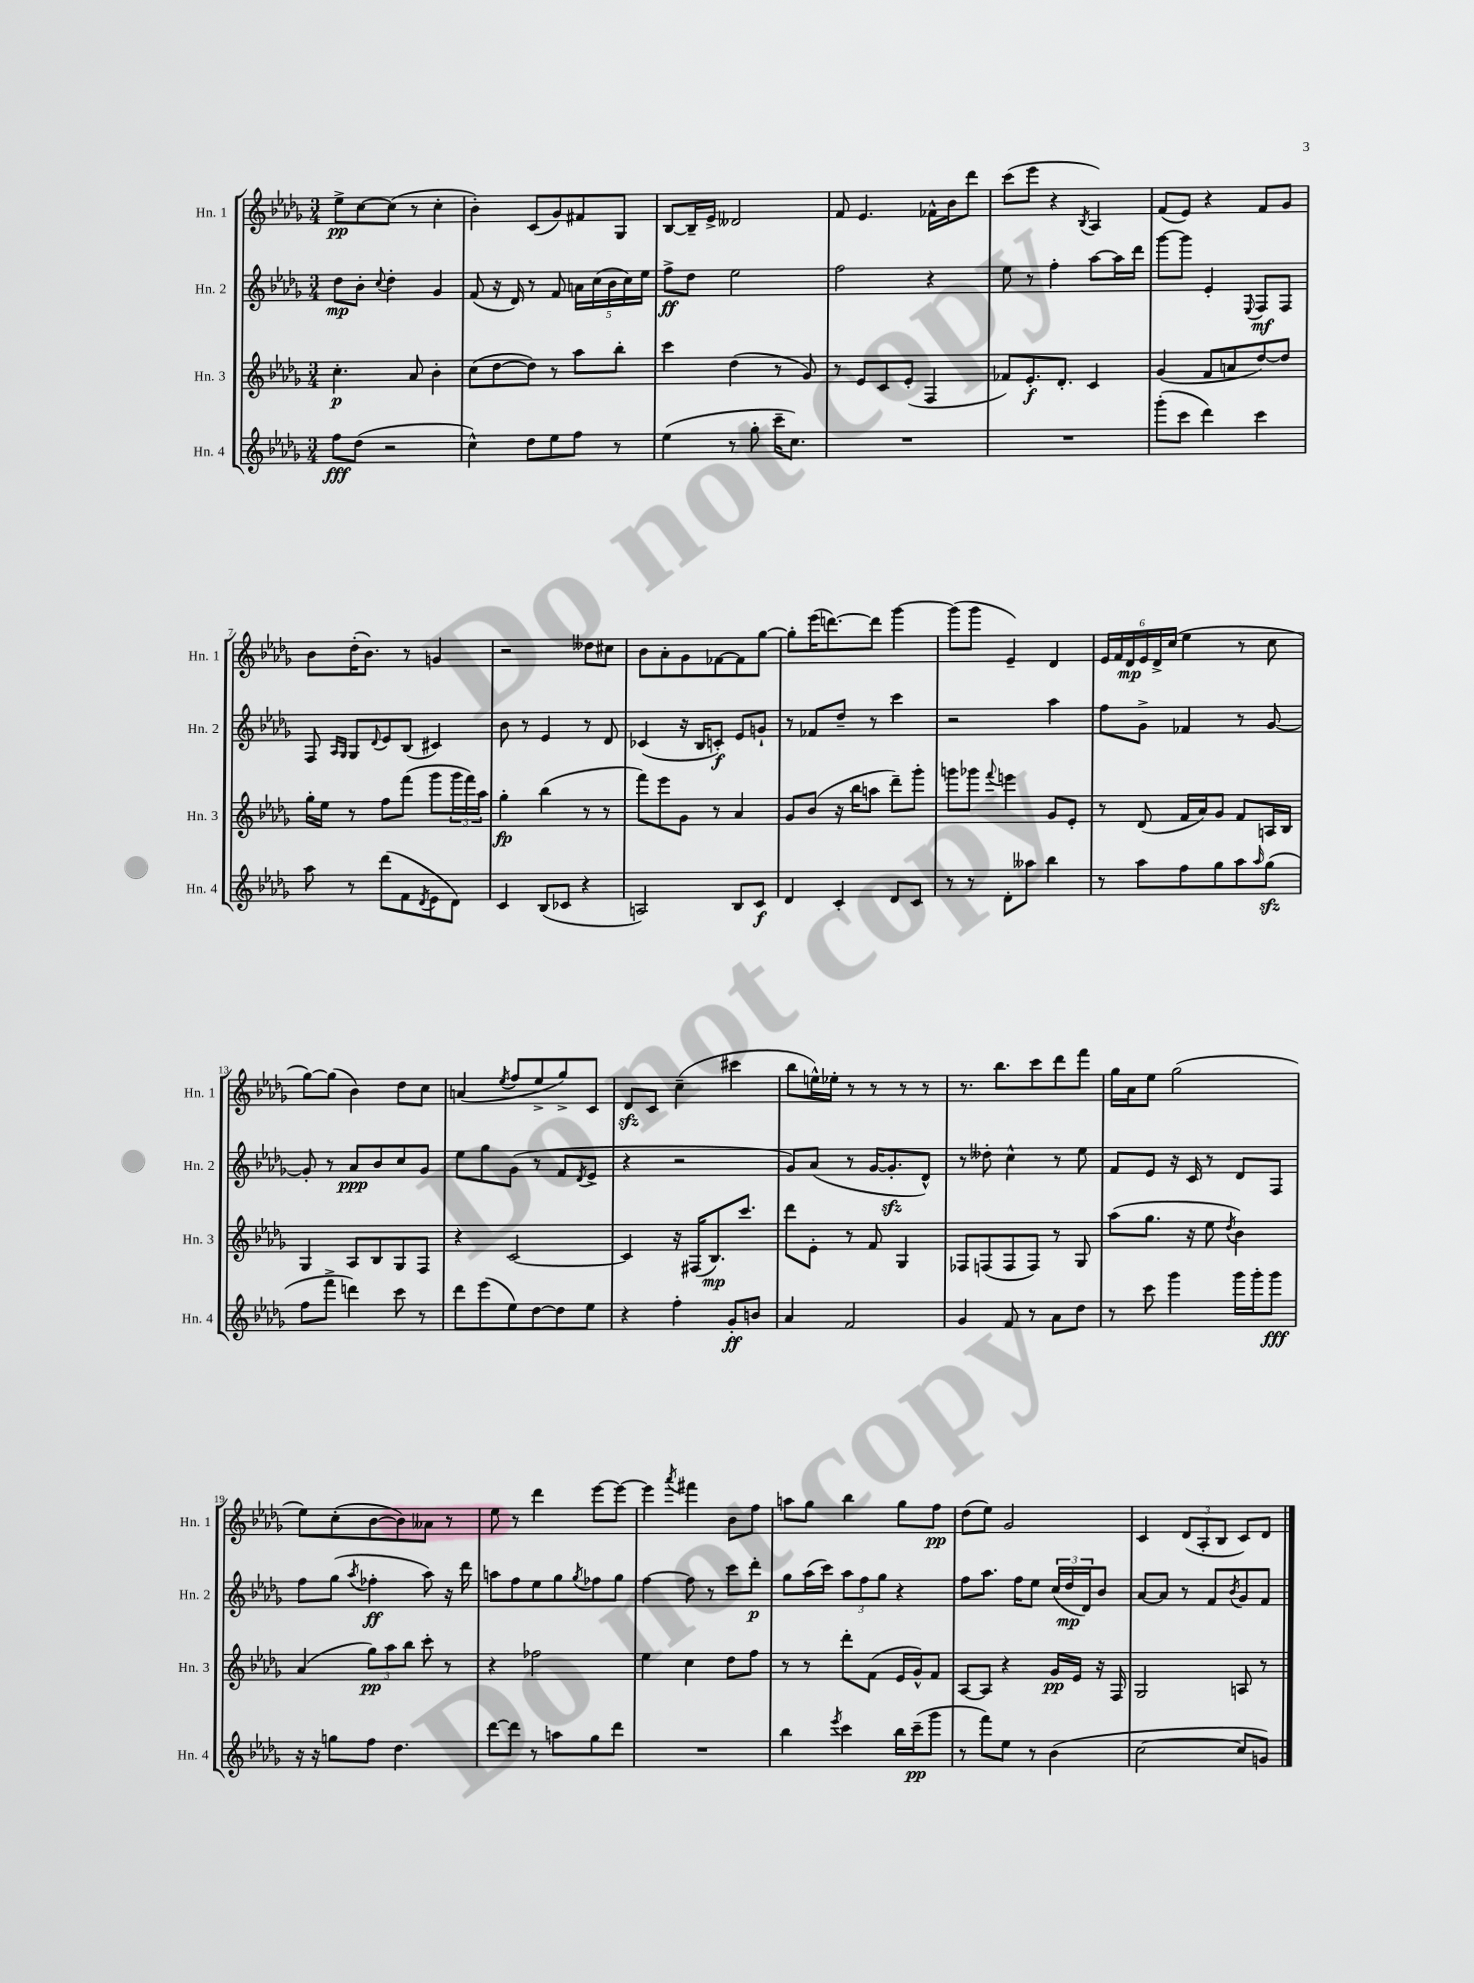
<<
\new StaffGroup <<
\new Staff = "s0" \with { instrumentName = "Hn. 1" shortInstrumentName = "Hn. 1" } {
    \clef treble \key des \major \numericTimeSignature \time 3/4
    ees''8->\pp c''8~ c''8( r8 c''4-. |
    bes'4-.) c'8( ges'8) fis'8 ges8 |
    bes8~ bes16-- ees'16-> deses'2 |
    f'8 ees'4. fes'16-^ bes'16 des'''8 |
    c'''8( ees'''8 r4 \acciaccatura { bes8 } aes4) |
    f'8( ees'8) r4 f'8 ges'8 |
    bes'8 des''16-.( bes'8.) r8 g'4 |
    r2 deses''8 cis''8 |
    bes'8 aes'8-. ges'8 fes'8~ fes'8 ges''8~ |
    ges''8-. ees'''16( d'''8.~) d'''8 ges'''4~ |
    ges'''8( ges'''8 ees'4--) des'4 |
    \tuplet 6/4 { ees'16 f'16 des'16\mp ees'16 des'16-> c''16( } ees''4 r8 c''8 |
    ges''8~) ges''8( bes'4) des''8 c''8 |
    a'4( \acciaccatura { ees''8 } f''8 ees''8-> ges''8->) c'8 |
    des'8\sfz c'8 c''4--( cis'''4 |
    bes''8 e''16-^) ees''16-. r8 r8 r8 r8 |
    r8. bes''8. c'''8 des'''8 f'''8 |
    ges''16 aes'16 ees''8 ges''2( |
    ees''8) c''8-.( bes'8~ bes'8) aeses'8 r8 |
    ees''8 r8 des'''4 ees'''8~ ees'''8~ |
    ees'''4 \acciaccatura { aes'''8 } fis'''4 bes'8 f''8 |
    a''8 ges''8 bes''4 ges''8 f''8\pp |
    des''8( ees''8) ges'2 |
    c'4 \tuplet 3/2 { des'8( aes8-. bes8 } c'8) des'8 \bar "|." |
}
\new Staff = "s1" \with { instrumentName = "Hn. 2" shortInstrumentName = "Hn. 2" } {
    \clef treble \key des \major \numericTimeSignature \time 3/4
    des''8\mp bes'8-. \appoggiatura { c''8 } des''4-. ges'4 |
    f'8( r16 des'16) r8 f'8 \tuplet 5/4 { a'16 c''16( bes'16 c''16) ees''16 } |
    f''8->\ff des''8 ees''2 |
    f''2 r4 |
    ees''8 r8 f''4-. aes''8~ aes''16 des'''16 |
    ges'''8~ ges'''8 ees'4-. \appoggiatura { ees8 } f8\mf f8 |
    f8 \grace { aes16 ges16 } ges8 \appoggiatura { des'8 } ees'8 bes8( cis'4) |
    bes'8 r8 ees'4 r8 des'8 |
    ces'4( r16 bes16 c'8-.\f) ees'8 g'8-! |
    r8 fes'8 des''8-- r8 c'''4 |
    r2 aes''4 |
    f''8 ges'8-> fes'4 r8 ges'8~ |
    ges'8-. r8 aes'8\ppp bes'8 c''8 ges'8 |
    ees''8 ges''8 ges'8( r8 f'8 \acciaccatura { des'8 } ees'8-> |
    r4 r2 |
    ges'8) aes'8( r8 ges'16~ ges'8.-.\sfz des'8-^) |
    r8 deses''8-. c''4-^ r8 ees''8 |
    f'8 ees'8 r16 c'16 r8 des'8 f8 |
    f''8 ges''8( \acciaccatura { aes''8 } fes''4-.\ff aes''8) r16 des'''16 |
    a''8 f''8 ees''8 ges''8 \acciaccatura { ges''8 } fes''8 ges''8 |
    f''4~ f''8 r8 c'''8 des'''8-.\p |
    ges''8 aes''16( c'''16) \tuplet 3/2 { aes''8 f''8 ges''8 } r4 |
    f''8 aes''8. f''16 ees''8 \tuplet 3/2 { c''16( des''16\mp des'16) } bes'8 |
    aes'8~ aes'8 r8 f'8 \acciaccatura { bes'8 } ges'8 f'8 \bar "|." |
}
\new Staff = "s2" \with { instrumentName = "Hn. 3" shortInstrumentName = "Hn. 3" } {
    \clef treble \key des \major \numericTimeSignature \time 3/4
    c''4.-.\p aes'8 bes'4-. |
    c''8( des''8~ des''8) r8 aes''8 bes''8-. |
    c'''4 des''4( r8 ges'8) |
    r8 ees'8 c'8 ees'8-.( f4 |
    fes'8) ees'8.-.\f des'8.-. c'4 |
    ges'4( f'8 a'8 des''8~) des''8 |
    ges''16-. ees''16 r8 f''8 f'''8( ges'''8 \tuplet 3/2 { ges'''16 f'''16) aes''16 } |
    ges''4-.\fp bes''4( r8 r8 |
    f'''8) ees'''8 ges'8 r8 aes'4 |
    ges'8 bes'8( r16 bes''16 a''8 des'''8--) ges'''8-. |
    g'''8 ges'''8 \appoggiatura { f'''8 } e'''4 ges'8 ees'8-. |
    r8 des'8( f'16 aes'16) ges'8 f'8 a16 bes16 |
    ges4 aes8 bes8 ges8 f8 |
    r4 c'2~ |
    c'4 r16 fis16( bes8.\mp) c'''8. |
    des'''8 ees'8-. r8 f'8 ges4 |
    fes8 f8( f8 f8) r8 ges8 |
    aes''8( ges''8. r16 ees''8 \acciaccatura { des''8 } bes'4) |
    aes'4( \tuplet 3/2 { ges''8\pp) aes''8 bes''8 } c'''8-. r8 |
    r4 fes''2 |
    ees''4 c''4 des''8 f''8 |
    r8 r8 des'''8-. f'8( ees'16 ges'16-^) f'8 |
    aes8~ aes8 r4 ges'16\pp ees'16 r16 f16 |
    ges2 a8 r8 \bar "|." |
}
\new Staff = "s3" \with { instrumentName = "Hn. 4" shortInstrumentName = "Hn. 4" } {
    \clef treble \key des \major \numericTimeSignature \time 3/4
    f''8\fff des''8( r2 |
    c''4-^) des''8 ees''8 f''8 r8 |
    ees''4( r8 ges''8-. c'''16-- c''8.) |
    R2. |
    R2. |
    ges'''8-.( c'''8 des'''4) c'''4 |
    aes''8 r8 des'''8( f'8 \acciaccatura { des'8 } ees'8 des'8) |
    c'4 bes8( ces'8 r4 |
    a2) bes8 c'8\f |
    des'4 c'4-. des'8 c'8 |
    r8 r8 des'8-. aeses''8 bes''4 |
    r8 aes''8 f''8 ges''8 aes''8 \grace { aes''16 } ges''8\sfz( |
    f''8 f'''8-> d'''4) c'''8 r8 |
    des'''8 ees'''8( ees''8) des''8~ des''8 ees''8 |
    r4 f''4-. ges'8-.\ff b'8 |
    aes'4 f'2 |
    ges'4 f'8 r8 aes'8 des''8 |
    r8 c'''8 ges'''4 ges'''16 ges'''16-. ges'''8\fff |
    r16 r16 g''8 f''8 des''4. |
    des'''8~ des'''8 r8 a''8 ges''8 des'''8 |
    R2. |
    bes''4 \acciaccatura { ees'''8 } c'''4 bes''16 c'''16--\pp( ges'''8 |
    r8 f'''8) ees''8 r8 bes'4( |
    c''2~ c''8 g'8) \bar "|." |
}
>>
>>
